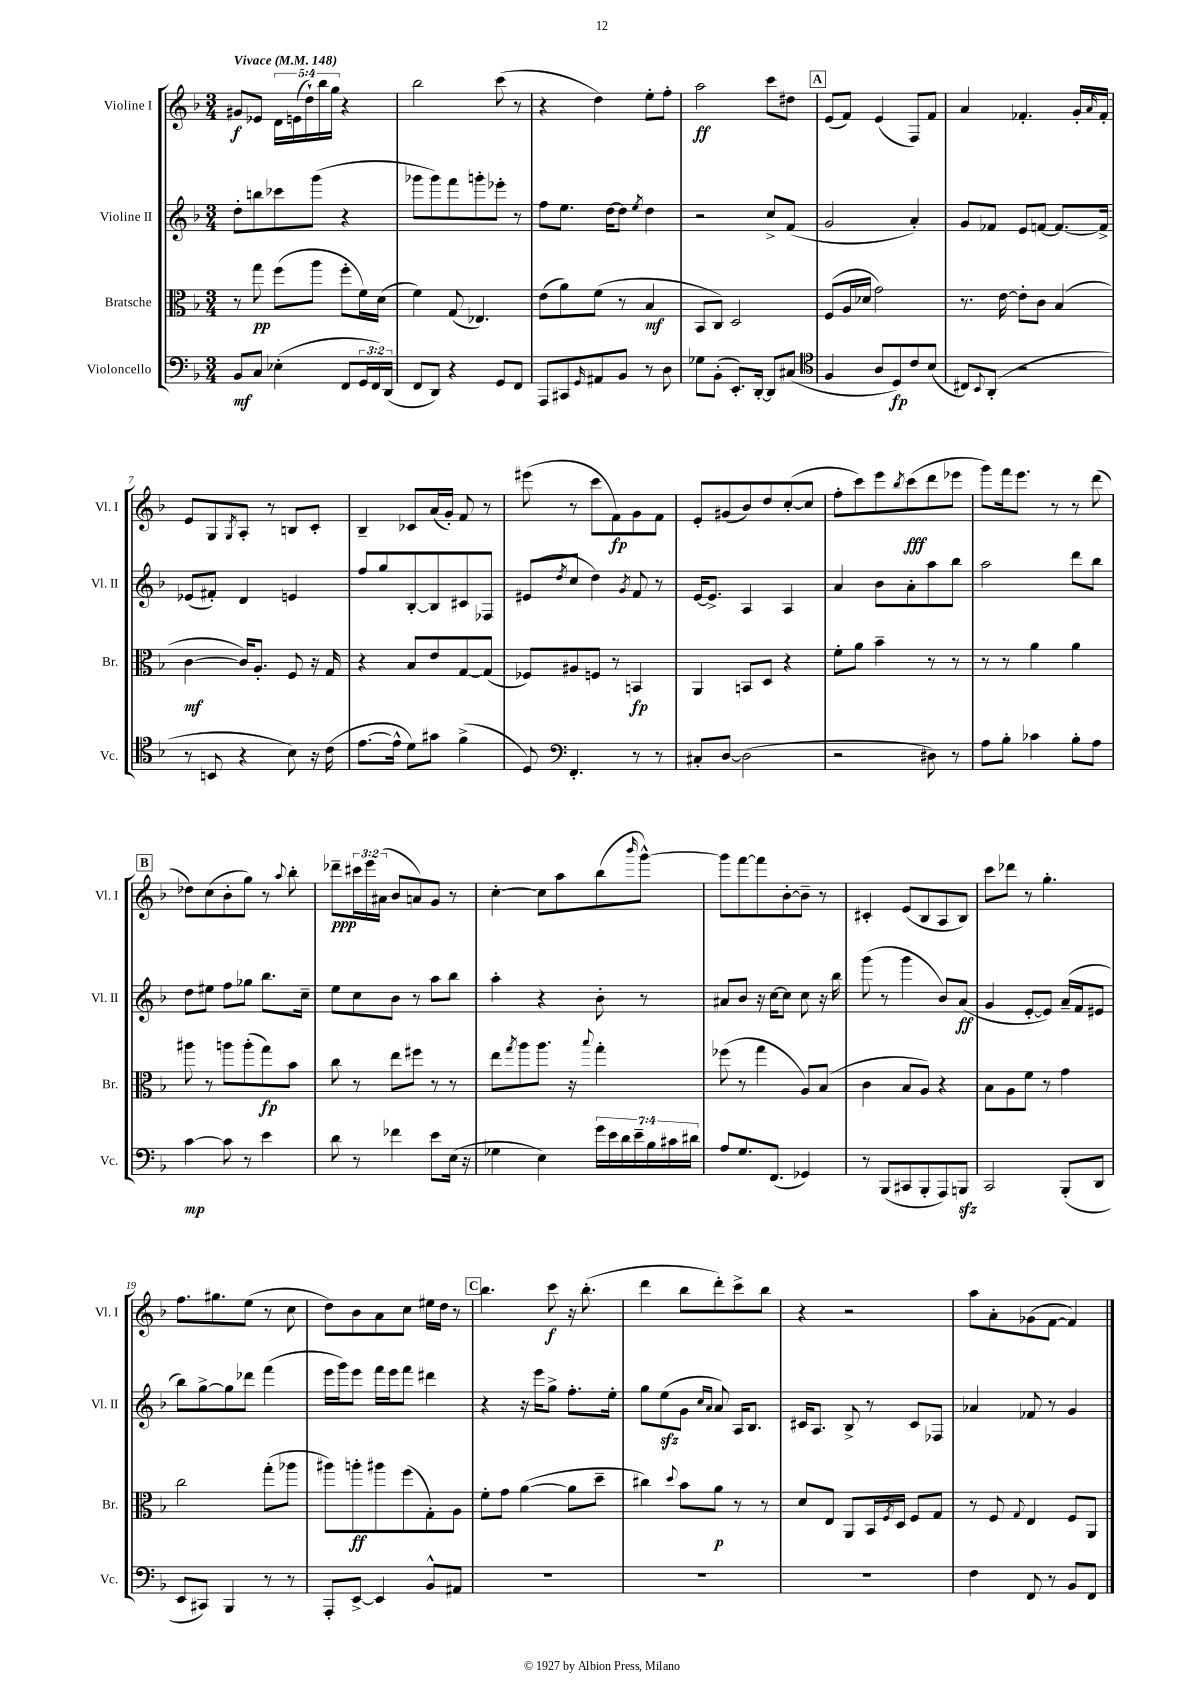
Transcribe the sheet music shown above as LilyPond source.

<<
\new StaffGroup <<
\new Staff = "s0" \with { instrumentName = "Violine I" shortInstrumentName = "Vl. I" } {
    \clef treble \key f \major \numericTimeSignature \time 3/4 \override Staff.TupletNumber.text = #tuplet-number::calc-fraction-text \tempo "Vivace" 4 = 148
    gis'8\f ees'8 \tuplet 5/4 { d'16 e'16( d''16-!) bes''16 g''16 } r4 |
    bes''2 c'''8( r8 |
    r4 d''4) e''8-. f''8-. |
    a''2\ff c'''8 dis''8 |
    \mark \markup { \box "A" } e'8( f'8) e'4( f8) f'8 |
    a'4 fes'4.-. g'16-. \grace { a'16 } fes'16-. |
    e'8 g8 \acciaccatura { g8 } a8-. r8 b8 c'8-. |
    bes4-- ces'8 a'16( g'16-.) f'8 r8 |
    eis'''8( r8 c'''8 f'8\fp) g'8 f'8 |
    e'8-. gis'8( bes'8) d''8 c''8~-.( c''8 |
    f''8-. c'''8) e'''8 \acciaccatura { bes''8 } c'''8\fff( d'''8 ees'''8 |
    g'''8) f'''16 e'''8. r8 r8 d'''8( |
    \mark \markup { \box "B" } des''8) c''8( bes'8-. g''8) r8 \appoggiatura { a''8 } bes''8-. |
    des'''8--\ppp \tuplet 3/2 { cis'''16 e'''16 ais'16( } bes'8 a'8) g'8 r8 |
    c''4~-. c''8 a''8 bes''8( \grace { bes'''16 } g'''8~-^) |
    g'''8 f'''8~ f'''8 bes'8~-. bes'8-- r8 |
    cis'4-. e'8( bes8 a8 bes8) |
    c'''8 des'''8 r8 g''4.-. |
    f''8. gis''8. e''8( r8 c''8 |
    d''8) bes'8 a'8 c''8 eis''16 d''16 r8 |
    \mark \markup { \box "C" } bes''4. c'''8\f r16 bes''8.-.( |
    d'''4 bes''8 d'''8-.) c'''8-> bes''8 |
    r4 r2 |
    a''8 a'8-. ges'8( f'8~ f'4) \bar "|." |
}
\new Staff = "s1" \with { instrumentName = "Violine II" shortInstrumentName = "Vl. II" } {
    \clef treble \key f \major \numericTimeSignature \time 3/4
    d''8-. b''8 ces'''8 g'''8( r4 |
    ges'''8 ges'''8) f'''8 g'''8-. ees'''8-. r8 |
    f''8 e''8. d''16~ d''8 \acciaccatura { e''8 } d''4 |
    r2 c''8-> f'8( |
    \mark \markup { \box "A" } g'2 a'4-.) |
    g'8 fes'8 e'8 f'8~ f'8.~ f'16-> |
    ees'8( fis'8-.) d'4 e'4 |
    f''8 g''8 bes8~-. bes8 cis'8 fes8 |
    eis'8( \acciaccatura { d''8 } c''8 d''4) \acciaccatura { g'8 } f'8 r8 |
    e'16~ e'8.-> a4 a4 |
    a'4 bes'8 a'8-. a''8 bes''8 |
    a''2 d'''8 bes''8 |
    \mark \markup { \box "B" } d''8 eis''8 f''8 ges''8 bes''8. c''16-- |
    e''8 c''8 bes'8 r8 a''8 bes''8 |
    a''4-. r4 bes'8-. r8 |
    ais'8 bes'8 r16 c''16~ c''8 c''8 r16 bes''16 |
    g'''8( r8 g'''4 bes'8) a'8\ff( |
    g'4 e'8~-. e'8) a'16--( f'16 eis'8 |
    bes''8) g''8~-> g''8 des'''8 f'''4( |
    e'''16 g'''16) e'''8 f'''16 e'''16 f'''8 dis'''4 |
    \mark \markup { \box "C" } r4 r16 e'''16 g''8-> f''8.-. e''16-. |
    g''8 e''8\sfz( g'8 \grace { c''16 a'16 } a'8) a16 bes8. |
    cis'16 a8. bes8-> r8 cis'8 fes8 |
    aes'4 fes'8 r8 g'4 \bar "|." |
}
\new Staff = "s2" \with { instrumentName = "Bratsche" shortInstrumentName = "Br." } {
    \clef alto \key f \major \numericTimeSignature \time 3/4
    r8 g''8\pp f''8( a''8 f''8-. f'16) d'16( |
    f'4) g8( ees4.) |
    e'8( a'8) f'8( r8 bes4\mf |
    bes,8 c8) d2 |
    \mark \markup { \box "A" } f8( a16 des'16 g'2) |
    r8. e'16~ e'8-. c'8 bes4( |
    c'4~\mf c'16) a8.-. f8 r16 g16 |
    r4 bes8 e'8 g8~ g8( |
    fes8) ais8 f8 r8 b,4\fp |
    a,4 b,8 d8 r4 |
    f'8-. a'8 bes'4-- r8 r8 |
    r8 r8 a'4 a'4 |
    \mark \markup { \box "B" } ais''8 r8 a''8 a''8-.( g''8\fp) bes'8 |
    c''8 r8 e''8 fis''8 r8 r8 |
    e''8 \acciaccatura { g''8 } a''8 a''8. r16 \appoggiatura { bes''8 } g''4-. |
    fes''8( r8 g''4 a8) bes8( |
    c'4 bes8 a8) r4 |
    bes8 a8 f'8 r8 g'4 |
    c''2 g''8-.( aes''8 |
    ais''8) a''8-.\ff ais''8 f''8( g8-.) a8 |
    \mark \markup { \box "C" } f'8-. g'8 a'4~( a'8 d''8-- |
    cis''4) \appoggiatura { d''8 } bes'8 a'8\p r8 r8 |
    d'8 e8 a,8 bes,16 \acciaccatura { f8 } d16 f8 g8 |
    r8 f8 \appoggiatura { g8 } e4 f8 a,8 \bar "|." |
}
\new Staff = "s3" \with { instrumentName = "Violoncello" shortInstrumentName = "Vc." } {
    \clef bass \key f \major \numericTimeSignature \time 3/4 \override Staff.TupletNumber.text = #tuplet-number::calc-fraction-text
    bes,8\mf c8 ees4-.( f,8 \tuplet 3/2 { g,16 f,16) d,16( } |
    f,8 d,8) r4 g,8 f,8 |
    a,,8 cis,8 \grace { g,16 } ais,8 bes,8 r8 d8 |
    ges8 bes,8-.( e,8.-.) d,16~-. d,8 cis8( |
    \mark \markup { \box "A" } \clef tenor f4 a8 d8\fp) c'8 bes8( |
    cis8) \appoggiatura { bes,8 } a,8-.( r2 |
    r8 b,8 r4 bes8) r16 c'16( |
    e'8.~ e'16-^ d'8) gis'8 f'4->( |
    d8) \clef bass f,4.-. r8 r8 |
    cis8-. d8~ d2( |
    r2 dis8) r8 |
    a8 bes8-. ces'4 bes8-. a8 |
    \mark \markup { \box "B" } c'4~\mp c'8 r8 e'4 |
    d'8 r8 fes'4 e'8 e16( r16 |
    ges4 e4) \tuplet 7/4 { g'16 e'16 d'16 e'16-- bes16 cis'16 dis'16 } |
    a8 g8. f,8.( ges,4) |
    r8 bes,,8( cis,8 bes,,8-. a,,8) b,,8\sfz |
    c,2 bes,,8-.( d,8 |
    e,8 cis,8) bes,,4 r8 r8 |
    a,,8-. e,8~-> e,4 bes,8-^ ais,8 |
    \mark \markup { \box "C" } R2. |
    R2. |
    R2. |
    f4 f,8 r8 bes,8 f,8 \bar "|." |
}
>>
>>
